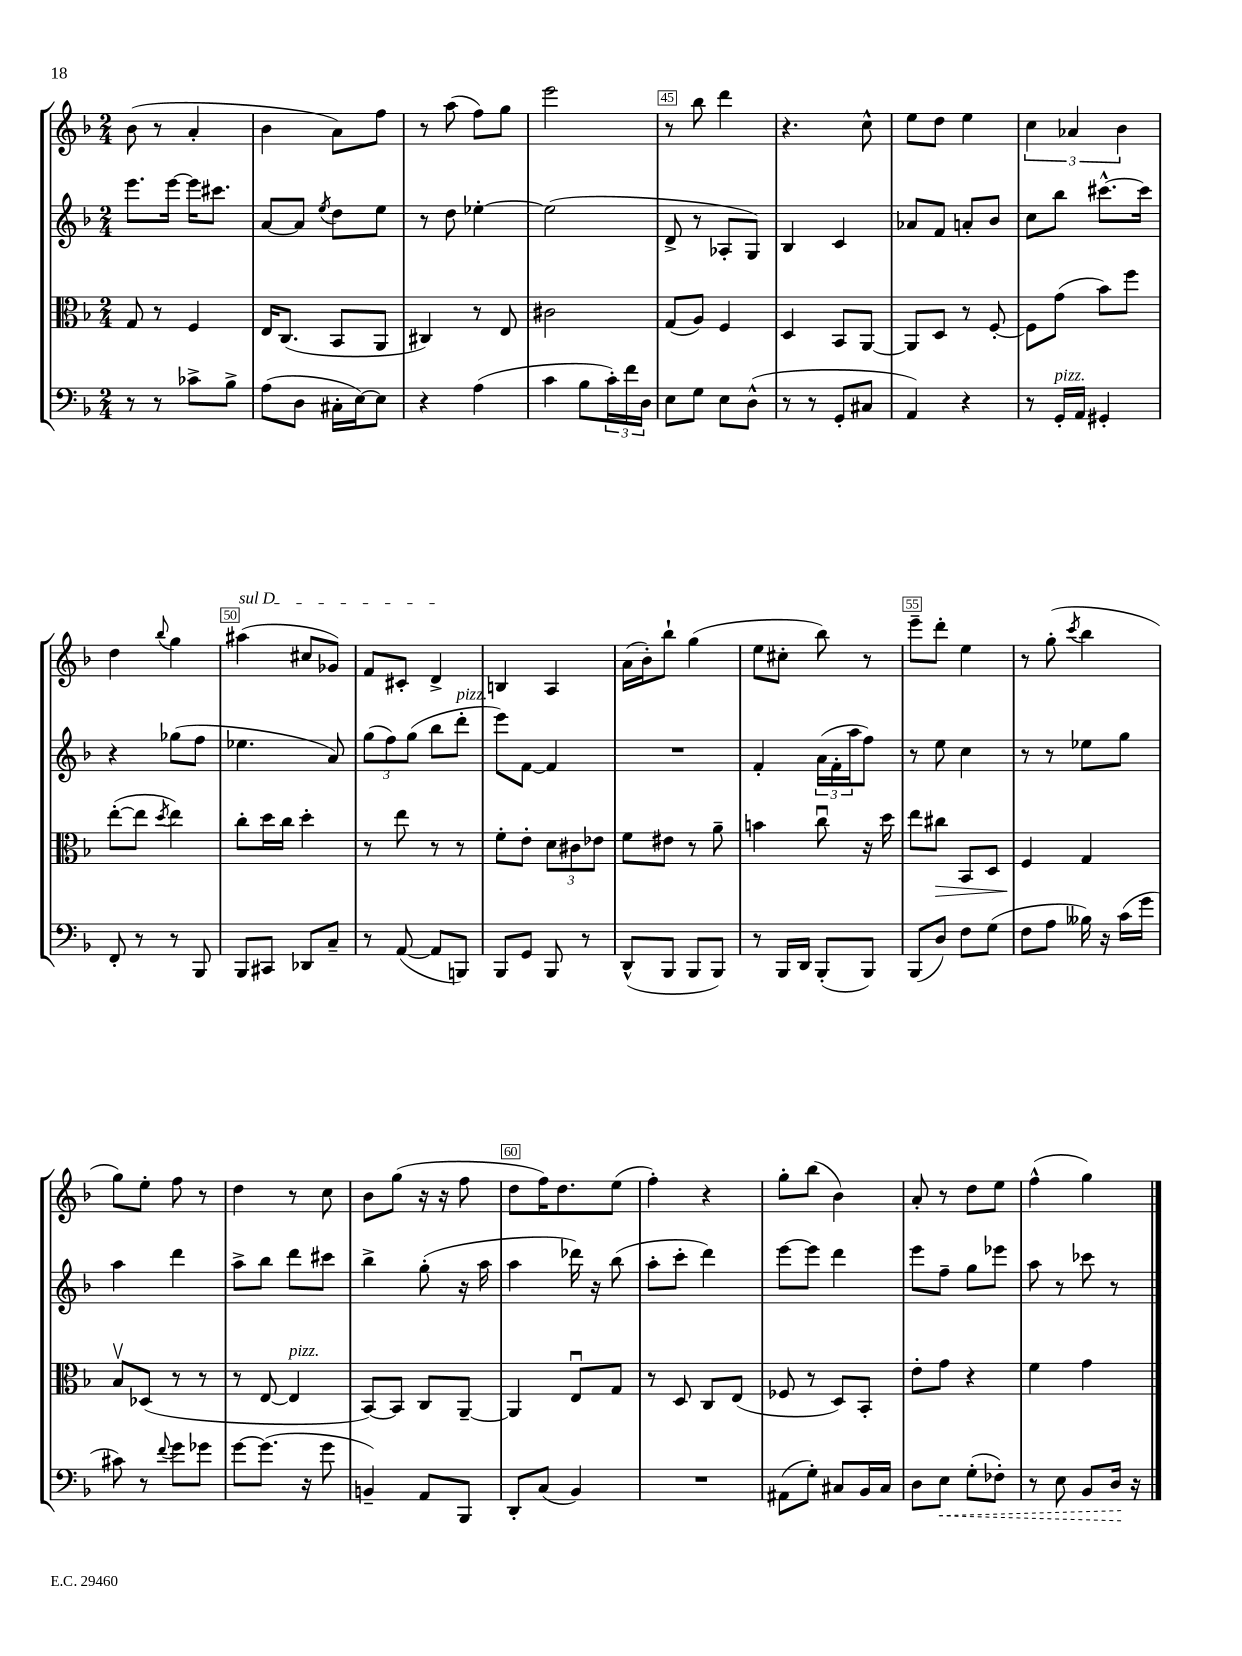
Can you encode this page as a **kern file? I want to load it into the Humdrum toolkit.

**kern	**dynam	**kern	**dynam	**kern	**kern
*part4	*part4	*part3	*part3	*part2	*part1
*staff4	*staff4	*staff3	*staff3	*staff2	*staff1
*clefF4	*	*clefC3	*	*clefG2	*clefG2
*k[b-]	*	*k[b-]	*	*k[b-]	*k[b-]
*M2/4	*	*M2/4	*	*M2/4	*M2/4
=41	=41	=41	=41	=41	=41
8r	.	8G/	.	8.eee\L	(8b-\
8r	.	8r	.	.	8r
.	.	.	.	[16eee\Jk	.
8c-X^\L	.	4F/	.	16eee\KL]	4a'/
.	.	.	.	8.ccc#X\J	.
8B-^\J	.	.	.	.	.
=42	=42	=42	=42	=42	=42
(8A\L	.	16E/KL	.	[8a/L	4b-\
.	.	(8.C/J	.	.	.
8D\J	.	.	.	8a/J]	.
.	.	.	.	8qee/	.
16C#X'\LL	.	8BB-/L	.	8dd\L	8a\L)
[16E\J)	.	.	.	.	.
8E\J]	.	8AA/J	.	8ee\J	8ff\J
=43	=43	=43	=43	=43	=43
4r	.	4C#X/)	.	8r	8r
.	.	.	.	8dd\	(8aa\
(4A\	.	8r	.	[4ee-X'\	8ff\L)
.	.	8E/	.	.	8gg\J
=44	=44	=44	=44	=44	=44
4c\	.	2c#X\	.	(2ee-\]	2eee\
8B-\L	.	.	.	.	.
24c'\L)	.	.	.	.	.
24f\	.	.	.	.	.
24D\JJ	.	.	.	.	.
=45	=45	=45	=45	=45	=45
8E\L	.	(8G/L	.	8d^/	8r
8G\J	.	8A/J)	.	8r	8bb-\
8E\L	.	4F/	.	8A-X'/L	4ddd\
(8D^^\J	.	.	.	8G/J)	.
=46	=46	=46	=46	=46	=46
8r	.	4D/	.	4B-/	4.r
8r	.	.	.	.	.
8GG'/L	.	8BB-/L	.	4c/	.
8C#X/J	.	[8AA/J	.	.	8cc^^\
=47	=47	=47	=47	=47	=47
4AA/)	.	8AA/L]	.	8a-X/L	8ee\L
.	.	8D/J	.	8f/J	8dd\J
4r	.	8r	.	8an'/L	4ee\
.	.	[8F'/	.	8b-/J	.
=48	=48	=48	=48	=48	=48
8r	.	8F\L]	.	8cc\L	6cc\
!LO:TX:a:i:t=pizz.	!	!	!	!	!
16GG'/LL	.	(8g\J	.	8bb-\J	.
.	.	.	.	.	6a-X/
16AA/JJ	.	.	.	.	.
4GG#X'/	.	8b-\L)	.	[8.ccc#X^^\L	.
.	.	.	.	.	6b-\
.	.	8ff\J	.	.	.
.	.	.	.	16ccc#\Jk]	.
!!LO:LB:g=z
=49	=49	=49	=49	=49	=49
8FF'/	.	([8ee'\L	.	4r	4dd\
8r	.	8ee\J]	.	.	.
.	.	8qdd/	.	.	8qqbb-/
8r	.	4ee\)	.	(8gg-X\L	4gg\
8BBB-/	.	.	.	8ff\J	.
=50	=50	=50	=50	=50	=50
!	!	!	!	!	!LO:TX:a:i:t=sul D
8BBB-/L	.	8cc'\L	.	4.ee-X\	(4aa#X\
8CC#X/J	.	16dd\L	.	.	.
.	.	16cc\JJ	.	.	.
8DD-X/L	.	4dd'\	.	.	8cc#X/L
8C~/J	.	.	.	8a/)	8g-X/J)
=51	=51	=51	=51	=51	=51
8r	.	8r	.	(12gg\L	8f/L
.	.	.	.	12ff\)	.
([8AA/	.	8ee\	.	.	8c#X'/J
.	.	.	.	(12gg\J	.
8AA/L]	.	8r	.	8bb-\L	4d^/
!	!	!	!	!LO:TX:a:i:t=pizz.	!
8BBBn/J)	.	8r	.	8ddd'\J	.
=52	=52	=52	=52	=52	=52
8BBB-/L	.	8f'\L	.	8eee\L)	4Bn/
8GG/J	.	8e'\J	.	[8f\J	.
8BBB-/	.	12d\L	.	4f/]	4A/
.	.	12c#X\	.	.	.
8r	.	.	.	.	.
.	.	12e-X\J	.	.	.
=53	=53	=53	=53	=53	=53
(8DD^^/L	.	8f\L	.	2r	(16a\LL
.	.	.	.	.	16b-'\J)
8BBB-/J	.	8e#X\J	.	.	8bb-`\J
8BBB-/L	.	8r	.	.	(4gg\
8BBB-/J)	.	8a~\	.	.	.
=54	=54	=54	=54	=54	=54
8r	.	4bn\	.	4f'/	8ee\L
16BBB-/LL	.	.	.	.	8cc#X'\J
16DD/JJ	.	.	.	.	.
(8BBB-'/L	.	8ccu\	.	(24a\LL	8bb-\)
.	.	.	.	24f'\	.
.	.	.	.	24aa\J	.
8BBB-/J)	.	16r	.	8ff\J)	8r
.	.	16dd\	.	.	.
=55	=55	=55	=55	=55	=55
(8BBB-/L	.	8ee\L	.	8r	8eee~\L
!	!	!	!LO:HP:b	!	!
8D/J)	.	8cc#X\J	>	8ee\	8ddd'\J
8F\L	.	8BB-/L	.	4cc\	4ee\
(8G\J	.	8D/J	.	.	.
=56	=56	=56	=56	=56	=56
8F\L	.	4F/	.	8r	8r
8A\J	.	.	.	8r	(8gg'\
.	.	.	.	.	8qccc/
16B--X\)	.	4G/	]	8ee-X\L	4bb-\
16r	.	.	.	.	.
(16c\LL	.	.	.	8gg\J	.
16g\JJ	.	.	.	.	.
!!LO:LB:g=z
=57	=57	=57	=57	=57	=57
8c#X\)	.	8B-v/L	.	4aa\	8gg\L)
8r	.	(8D-X/J	.	.	8ee'\J
8qqf/	.	.	.	.	.
8g\L	.	8r	.	4ddd\	8ff\
8g-X\J	.	8r	.	.	8r
=58	=58	=58	=58	=58	=58
[8g\L	.	8r	.	8aa^\L	4dd\
(8.g\J]	.	[8E/	.	8bb-\J	.
!	!	!LO:TX:a:i:t=pizz.	!	!	!
.	.	4E/]	.	8ddd\L	8r
16r	.	.	.	.	.
8g\	.	.	.	8ccc#X\J	8cc\
=59	=59	=59	=59	=59	=59
4BBn~/)	.	[8BB-/L)	.	4bb-^\	8b-\L
.	.	8BB-/J]	.	.	(8gg\J
8AA/L	.	8C/L	.	(8gg'\	16r
.	.	.	.	.	16r
8BBB-/J	.	[8AA~/J	.	16r	8ff\
.	.	.	.	16aa\	.
=60	=60	=60	=60	=60	=60
8DD'/L	.	4AA/]	.	4aa\	8dd\L
(8C/J	.	.	.	.	16ff\K)
.	.	.	.	.	8.dd\
4BB-/)	.	8Eu/L	.	16ddd-X\)	.
.	.	.	.	16r	.
.	.	8G/J	.	(8bb-\	(8ee\J
=61	=61	=61	=61	=61	=61
2r	.	8r	.	8aa'\L	4ff'\)
.	.	8D/	.	8ccc'\J	.
.	.	8C/L	.	4ddd\)	4r
.	.	(8E/J	.	.	.
=62	=62	=62	=62	=62	=62
(8AA#X\L	.	8F-X/	.	[8eee\L	8gg'\L
8G'\J)	.	8r	.	8eee\J]	(8bb-\J
8C#X/L	.	8D/L)	.	4ddd\	4b-\)
16BB-/L	.	8BB-'/J	.	.	.
16C#/JJ	.	.	.	.	.
=63	=63	=63	=63	=63	=63
8D\L	.	8e'\L	.	8eee\L	8a'/
!	!LO:HP:b	!	!	!	!
8E\J	<	8g\J	.	8ff~\J	8r
(8G'\L	.	4r	.	8gg\L	8dd\L
8F-X'\J)	.	.	.	8eee-X\J	8ee\J
=64	=64	=64	=64	=64	=64
8r	.	4f\	.	8aa\	(4ff^^\
8E\	.	.	.	8r	.
8BB-/L	.	4g\	.	8ccc-X\	4gg\)
16D/Jk	.	.	.	8r	.
16r	[	.	.	.	.
==	==	==	==	==	==
*-	*-	*-	*-	*-	*-
